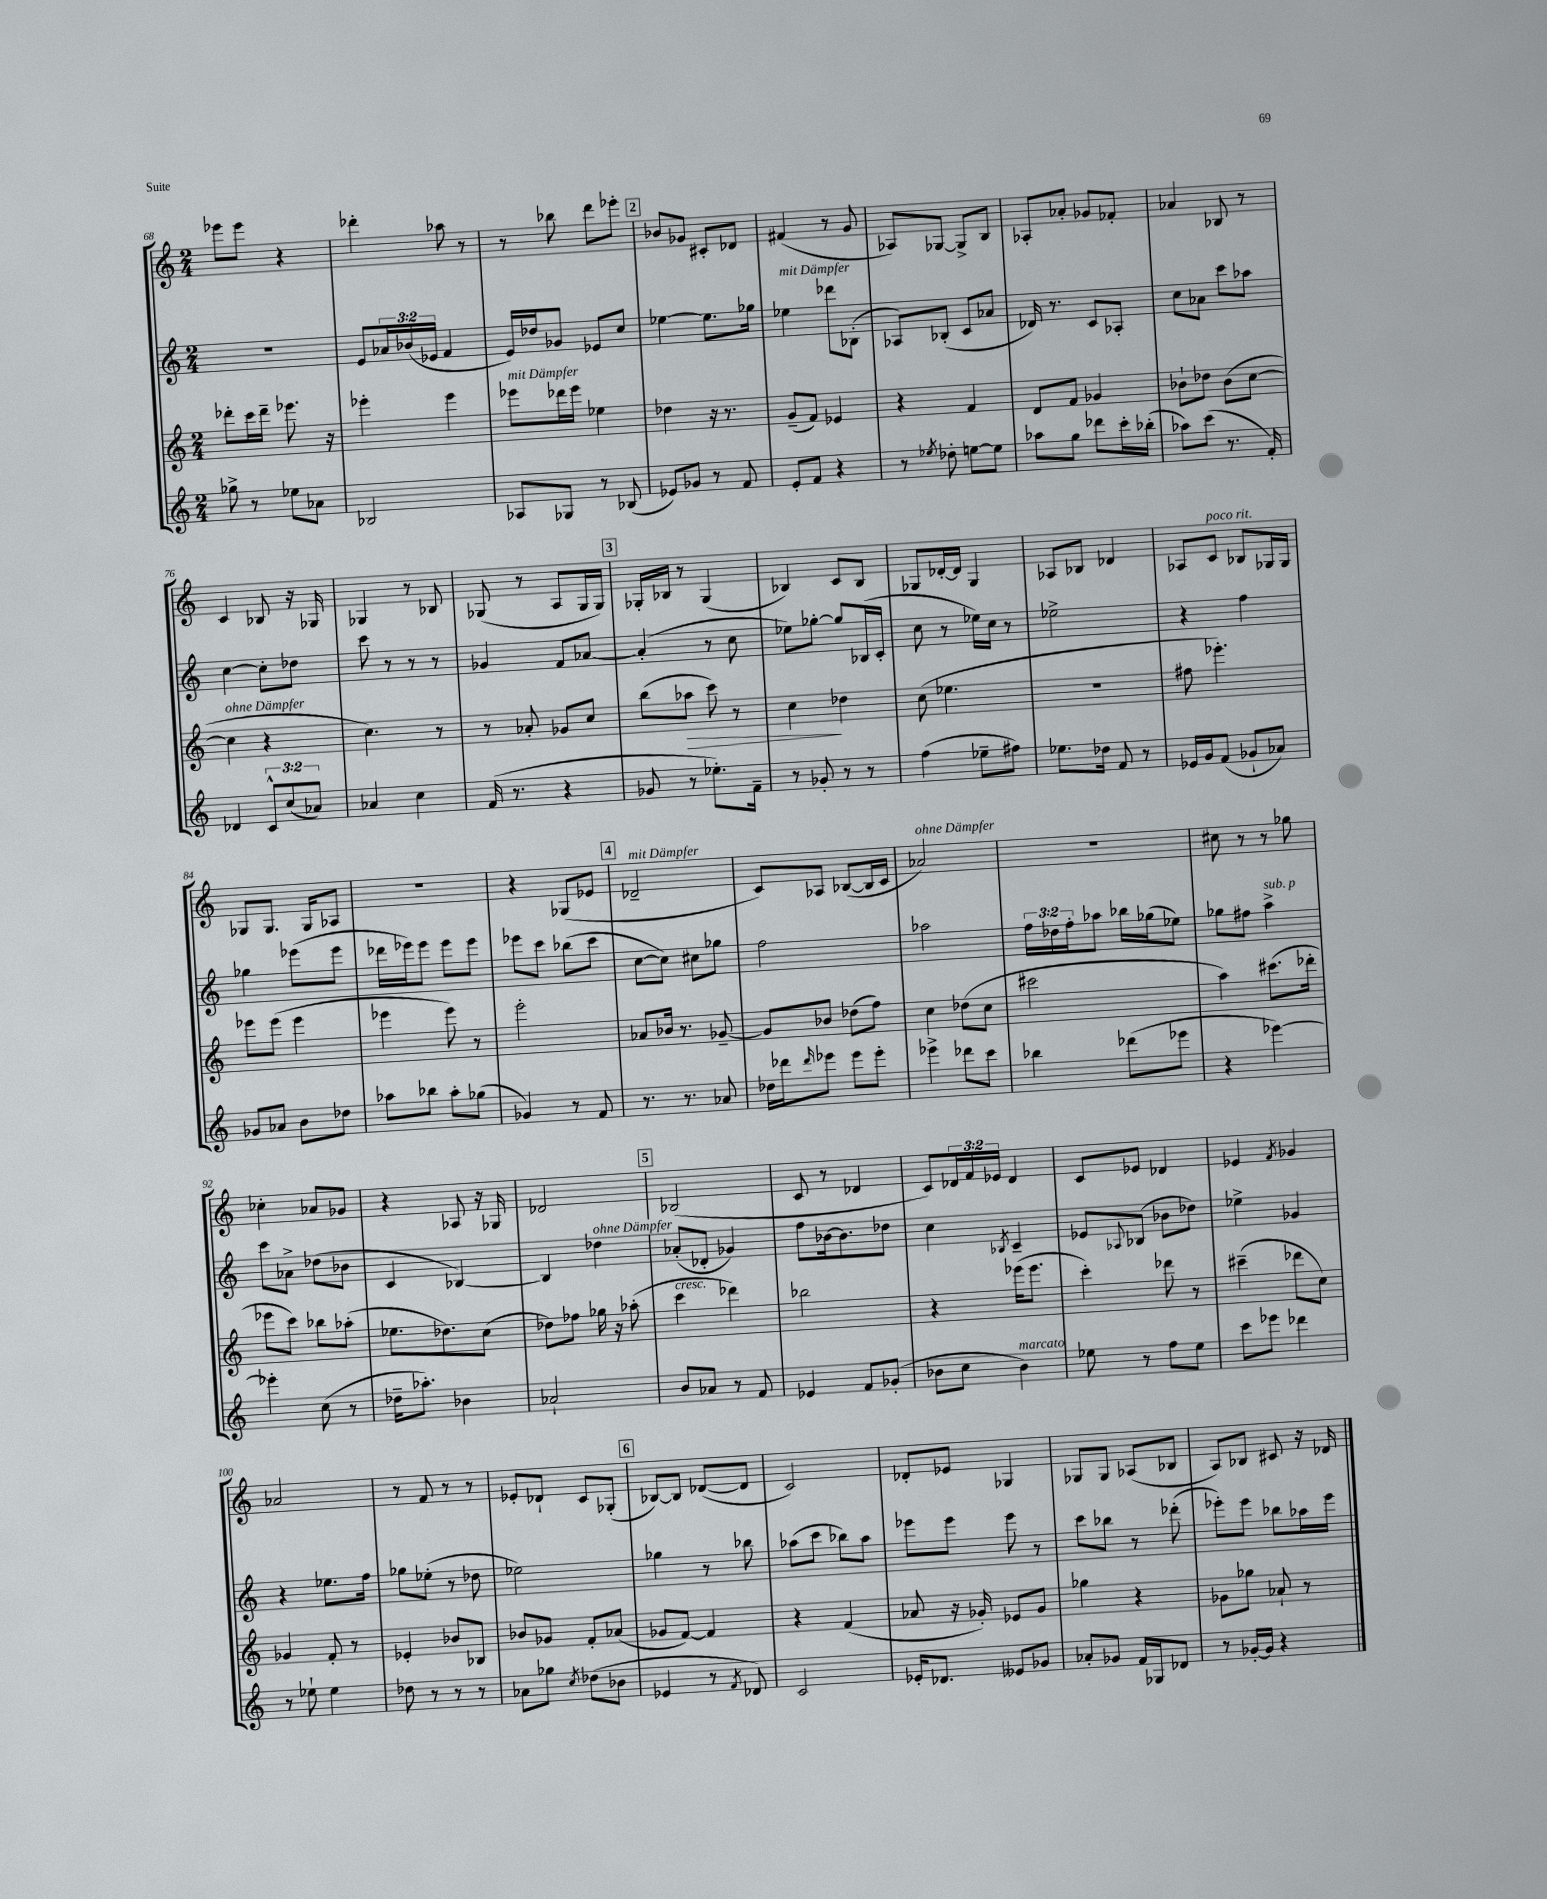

**kern	**kern	**dynam	**kern	**kern
*part4	*part3	*part3	*part2	*part1
*staff4	*staff3	*staff3	*staff2	*staff1
*clefG2	*clefG2	*	*clefG2	*clefG2
*k[]	*k[]	*	*k[]	*k[]
*M2/4	*M2/4	*	*M2/4	*M2/4
=68	=68	=68	=68	=68
8gg-X^\	8ddd-X'\L	.	2r	8eee-X\L
8r	16ccc\L	.	.	8eee-\J
.	16ddd-~\JJ	.	.	.
8ee-X\L	8.eee-X\	.	.	4r
8a-X\J	.	.	.	.
.	16r	.	.	.
=69	=69	=69	=69	=69
2B-X/	4eee-X'\	.	8e/L	4ddd-X'\
.	.	.	24a-X/L	.
.	.	.	(24b-X/	.
.	.	.	24e-X/JJ	.
.	4eee-\	.	4f/	8aa-X\
.	.	.	.	8r
=70	=70	=70	=70	=70
!	!LO:TX:a:i:t=mit Dämpfer	!	!	!
8A-X/L	8eee-X\L	.	16e/LL)	8r
.	.	.	16dd-X/J	.
8G-X/J	16ddd-X\L	.	8g-X/J	8bb-X\
.	16eee-\JJ	.	.	.
8r	4ee-X\	.	8e-X/L	8ddd\L
(8B-X/	.	.	8cc/J	8eee-X'\J
!!LO:REH:place=s1:t=2
=71	=71	=71	=71	=71
8e-X/L)	4dd-X\	.	[4ee-X\	8b-X/L
8g-X/J	.	.	.	8g-X/J
8r	16r	.	8.ee-\L]	8c#X'/L
.	8.r	.	.	.
8f/	.	.	.	8d-X/J
.	.	.	16gg-X\Jk	.
=72	=72	=72	=72	=72
!	!	!	!LO:TX:a:i:t=mit Dämpfer	!
8e'/L	(8g~/L	.	4ee-X\	(4f#X/
8f/J	8f/J)	.	.	.
4r	4e-X/	.	8ddd-X\L	8r
.	.	.	(8B-X'\J	8g/
=73	=73	=73	=73	=73
8r	4r	.	8A-X/L)	8A-X/L)
8qee-X/	.	.	.	.
8dd-X'\	.	.	(8B-X'/J	[8G-X/J
[8een\L	4f/	.	8c/L	8G-^/L]
8ee\J]	.	.	8a-X/J	8B/J
=74	=74	=74	=74	=74
8aa-X\L	8d/L	.	16d-X/)	8A-X'/L
.	.	.	8.r	.
8gg\J	8f/J	.	.	8a-X'/J
8ddd-X\L	4g-X/	.	8c/L	8g-X/L
16ccc'\L	.	.	8A-X'/J	8f-X'/J
(16bb-X'\JJ	.	.	.	.
=75	=75	=75	=75	=75
8aa-X\L)	8b-X`\L	.	8cc\L	4a-X/
(8ccc\J	8dd-X\J	.	8a-X\J	.
8.r	(8b-\L	.	8ccc\L	8B-X/
.	[8cc\J	.	8aa-X\J	8r
16f'/)	.	.	.	.
!!LO:LB:g=z
=76	=76	=76	=76	=76
!	!LO:TX:a:i:t=ohne Dämpfer	!	!	!
4d-X/	4cc\]	.	[4cc\	4c/
12c^^/L	4r	.	8cc'\L]	8B-X/
(12cc/	.	.	.	.
.	.	.	8dd-X\J	16r
12a-X/J)	.	.	.	.
.	.	.	.	16G-X/
=77	=77	=77	=77	=77
4a-X/	4.cc\)	.	8ccc\	4G-X/
.	.	.	8r	.
4cc\	.	.	8r	8r
.	8r	.	8r	8B-X/
=78	=78	=78	=78	=78
(16f/	8r	.	4g-X/	(8G-X/
8.r	.	.	.	.
.	8a-X'/	.	.	8r
4r	8g-X/L	.	8f/L	8A/L
.	8cc/J	.	[8a-X/J	16G-/L
.	.	.	.	16G-/JJ)
!!LO:REH:place=s1:t=3
=79	=79	=79	=79	=79
8g-X/	(8bb\L	.	(4a-'/]	16G-X'/LL
.	.	.	.	16B-X/JJ
!	!	!LO:HP:b	!	!
8r	8aa-X\J	>	.	8r
8.ee-X'\L)	8ccc\)	.	8r	(4G-/
.	8r	.	8cc\	.
16f~\Jk	.	.	.	.
=80	=80	=80	=80	=80
8r	4cc\	.	8ee-X\L)	4B-X/)
8g-X'/	.	.	[8gg-X'\J	.
8r	4dd-X\	]	8gg-/L]	8c/L
8r	.	.	(16B-X/L	8B-/J
.	.	.	16c'/JJ	.
=81	=81	=81	=81	=81
(4ff\	(8cc\	.	8cc\	8G-X/L
.	4.ee-X\	.	8r	[16d-X'/L
.	.	.	.	16d-/JJ]
8ee-X~\L	.	.	16ee-X\LL)	4G-/
.	.	.	16cc\JJ	.
8ff#X\J)	.	.	8r	.
=82	=82	=82	=82	=82
8.ee-X\L	2r	.	2ee-X^\	8A-X/L
.	.	.	.	8B-X/J
16dd-X\Jk	.	.	.	.
8f/	.	.	.	4d-X/
8r	.	.	.	.
=83	=83	=83	=83	=83
16e-X/LL	8ff#X\	.	4r	8A-X/L
16g/J	.	.	.	.
!	!	!	!	!LO:TX:a:i:t=poco rit.
(8f/J	4.eee-X'\)	.	.	8c/J
8g-X`/L	.	.	4ff\	8B-X/L
8a-X/J)	.	.	.	16G-X/L
.	.	.	.	16G-/JJ
!!LO:LB:g=z
=84	=84	=84	=84	=84
8g-X/L	8eee-X\L	.	4gg-X\	8G-X/L
8a-X/J	(8eee-\J	.	.	8.G-/J
8b\L	4eee-\	.	(8eee-X\L	.
.	.	.	.	16G-/KL
8dd-X\J	.	.	8eee-\J	8A-X/J
=85	=85	=85	=85	=85
8aa-X\L	4eee-X\	.	16ddd-X\LL	2r
.	.	.	16eee-X\J)	.
8bb-X\J	.	.	8eee-\J	.
8aa-'\L	8eee-\)	.	8eee-\L	.
(8gg-X\J	8r	.	8eee-\J	.
=86	=86	=86	=86	=86
4g-X/)	2eee'\	.	8eee-X\L	4r
.	.	.	8ccc\J	.
8r	.	.	(8bb-X\L	(8G-X/L
8f/	.	.	8ccc\J	8e-X/J
!!LO:REH:place=s1:t=4
=87	=87	=87	=87	=87
!	!	!	!	!LO:TX:a:i:t=mit Dämpfer
8.r	8a-X/L	.	[8cc\L	2d-X~/
.	16b-X/Jk	.	8cc\J])	.
8.r	8.r	.	.	.
.	.	.	8cc#X\L	.
8a-X/	[8g-X~/	.	8gg-X\J	.
=88	=88	=88	=88	=88
16dd-X\LL	8g-/L]	.	2ff\	8c/L)
16ddd-X\J	.	.	.	.
16qqddd-/	.	.	.	.
8eee-X\J	8b-X/J	.	.	8A-X/J
8eee-\L	(8dd-X\L	.	.	([8B-X/L
8eee-'\J	8ff\J)	.	.	16B-/L]
.	.	.	.	16c/JJ
=89	=89	=89	=89	=89
!	!	!	!	!LO:TX:a:i:t=ohne Dämpfer
4eee-X^\	4cc\	.	2aa-X\	2a-X/)
8ddd-X\L	(8dd-X\L	.	.	.
8ccc\J	8cc\J	.	.	.
=90	=90	=90	=90	=90
4bb-X\	2ccc#X\	.	24ff\LL	2r
.	.	.	24dd-X\	.
.	.	.	24ff'\J	.
.	.	.	8aa-X\J	.
(8ddd-X\L	.	.	16bb-X\LL	.
.	.	.	(16gg-X\J	.
8eee-X\J	.	.	8ee-X\J)	.
=91	=91	=91	=91	=91
4r	4aa\)	.	8gg-X\L	8cc#X\
.	.	.	8ff#X\J	8r
!	!	!	!LO:TX:a:i:t=sub. p	!
[4eee-X\)	(8.ccc#X\L	.	4aa^\	8r
.	.	.	.	8gg-X\
.	16ddd-X'\Jk	.	.	.
!!LO:LB:g=z
=92	=92	=92	=92	=92
4eee-X'\]	8eee-X\L	.	8ccc\L	4cc-X'\
.	8ccc\J)	.	8a-X^\J	.
(8cc\	8bb-X\L	.	(8dd-X\L	8a-X/L
8r	(8aa-X'\J	.	8b-X\J	8g-X/J
=93	=93	=93	=93	=93
16dd-X~\KL	8.ee-X\L	.	4c/	4r
8.aa-X'\J)	.	.	.	.
.	8.dd-X\)	.	.	.
4b-X\	.	.	[4B-X/)	8A-X/
.	(8cc\J	.	.	16r
.	.	.	.	16G-X/
=94	=94	=94	=94	=94
2a-X`/	8dd-X\L)	.	4B-/]	2d-X/
.	8ff-X\J	.	.	.
!	!	!	!LO:TX:a:i:t=ohne Dämpfer	!
.	16gg-X\	.	4dd-X\	.
.	16r	.	.	.
.	(8aa-X'\	.	.	.
!!LO:REH:place=s1:t=5
=95	=95	=95	=95	=95
!	!LO:TX:a:i:t=cresc.	!	!	!
8b/L	4ccc\	.	(8a-X'/L	(2B-X/
8a-X/J	.	.	8d-X'/J	.
8r	4ddd-X\)	.	4g-X/)	.
8f/	.	.	.	.
=96	=96	=96	=96	=96
4e-X/	2bb-X\	.	8ff\L	8c/
.	.	.	[16b-X\k	8r
.	.	.	8.b-\]	.
8f/L	.	.	.	4d-X/
(8g-X'/J	.	.	8dd-X\J	.
=97	=97	=97	=97	=97
8b-X\L	4r	.	4cc\	8c/L)
8cc\J	.	.	.	24d-X/L
.	.	.	.	24f/
.	.	.	.	24e-X/JJ
.	.	.	8qB-X/	.
!LO:TX:a:i:t=marcato	!	!	!	!
4b-\)	(16eee-X\KL	.	4c~/	4d-/
.	8.eee-\J	.	.	.
=98	=98	=98	=98	=98
8ee-X\	4ccc'\)	.	8e-X/L	8c/L
.	.	.	8qqA-X/	.
8r	.	.	(8B-X/J	8e-X/J
8ff\L	8ddd-X\	.	8b-X\L	4d-X/
8ee-\J	8r	.	8dd-X\J)	.
=99	=99	=99	=99	=99
8ccc\L	(4ccc#X~\	.	4ee-X^\	4e-X/
8eee-X\J	.	.	.	.
.	.	.	.	8qf/
4ddd-X\	8ddd-X\L	.	4g-X/	4g-X/
.	8cc\J)	.	.	.
!!LO:LB:g=z
=100	=100	=100	=100	=100
8r	4g-X/	.	4r	2a-X/
8ee-X`\	.	.	.	.
4ee-\	8f'/	.	8.ee-X\L	.
.	8r	.	.	.
.	.	.	16ff\Jk	.
=101	=101	=101	=101	=101
8dd-X\	4e-X'/	.	8gg-X\L	8r
8r	.	.	(8ee-X'\J	8f/
8r	8b-X/L	.	8r	8r
8r	8B-X/J	.	8dd-X\	8r
=102	=102	=102	=102	=102
8a-X\L	8b-X/L	.	2ee-X\)	8e-X'/L
8gg-X\J	8g-X/J	.	.	8d-X`/J
8qcc/	.	.	.	.
(8dd-X\L	8f'/L	.	.	8c/L
8b-X\J	(8a-X/J	.	.	(8G-X'/J
!!LO:REH:place=s1:t=6
=103	=103	=103	=103	=103
4e-X/	8g-X/L	.	4gg-X\	[8B-X/L)
.	[8f/J)	.	.	8B-/J]
8r	4f/]	.	8r	([8d-X/L
8qf/	.	.	.	.
8d-X/)	.	.	8bb-X\	8d-/J]
=104	=104	=104	=104	=104
2c/	4r	.	(8aa-X\L	2c/)
.	.	.	8ccc\J	.
.	(4f/	.	8bb-X\L)	.
.	.	.	8aa-\J	.
=105	=105	=105	=105	=105
16e-X'/KL	8a-X/	.	8eee-X\L	8d-X'/L
8.d-X/J	.	.	.	.
.	16r	.	8eee-\J	8e-X/J
.	16g-X'/)	.	.	.
8e--X/L	8e-X/L	.	8eee-\	4G-X/
8g-X/J	8g-/J	.	8r	.
=106	=106	=106	=106	=106
8a-X'/L	4gg-X\	.	8ccc\L	8G-X/L
8g-X/J	.	.	8bb-X\J	8G-/J
16f/LL	4r	.	8r	(8A-X/L
16G-X/J	.	.	.	.
8d-X/J	.	.	(8ddd-X'\	8B-X/J
=107	=107	=107	=107	=107
8r	8g-X\L	.	8eee-X'\L)	8A/L)
[16g-X'/LL	8gg-X\J	.	8eee-\J	8B-X/J
16g-/JJ]	.	.	.	.
4r	8a-X`/	.	8bb-X\L	8c#X/
.	8r	.	16aa-X\L	16r
.	.	.	16eee-\JJ	16d-X/
==	==	==	==	==
*-	*-	*-	*-	*-
